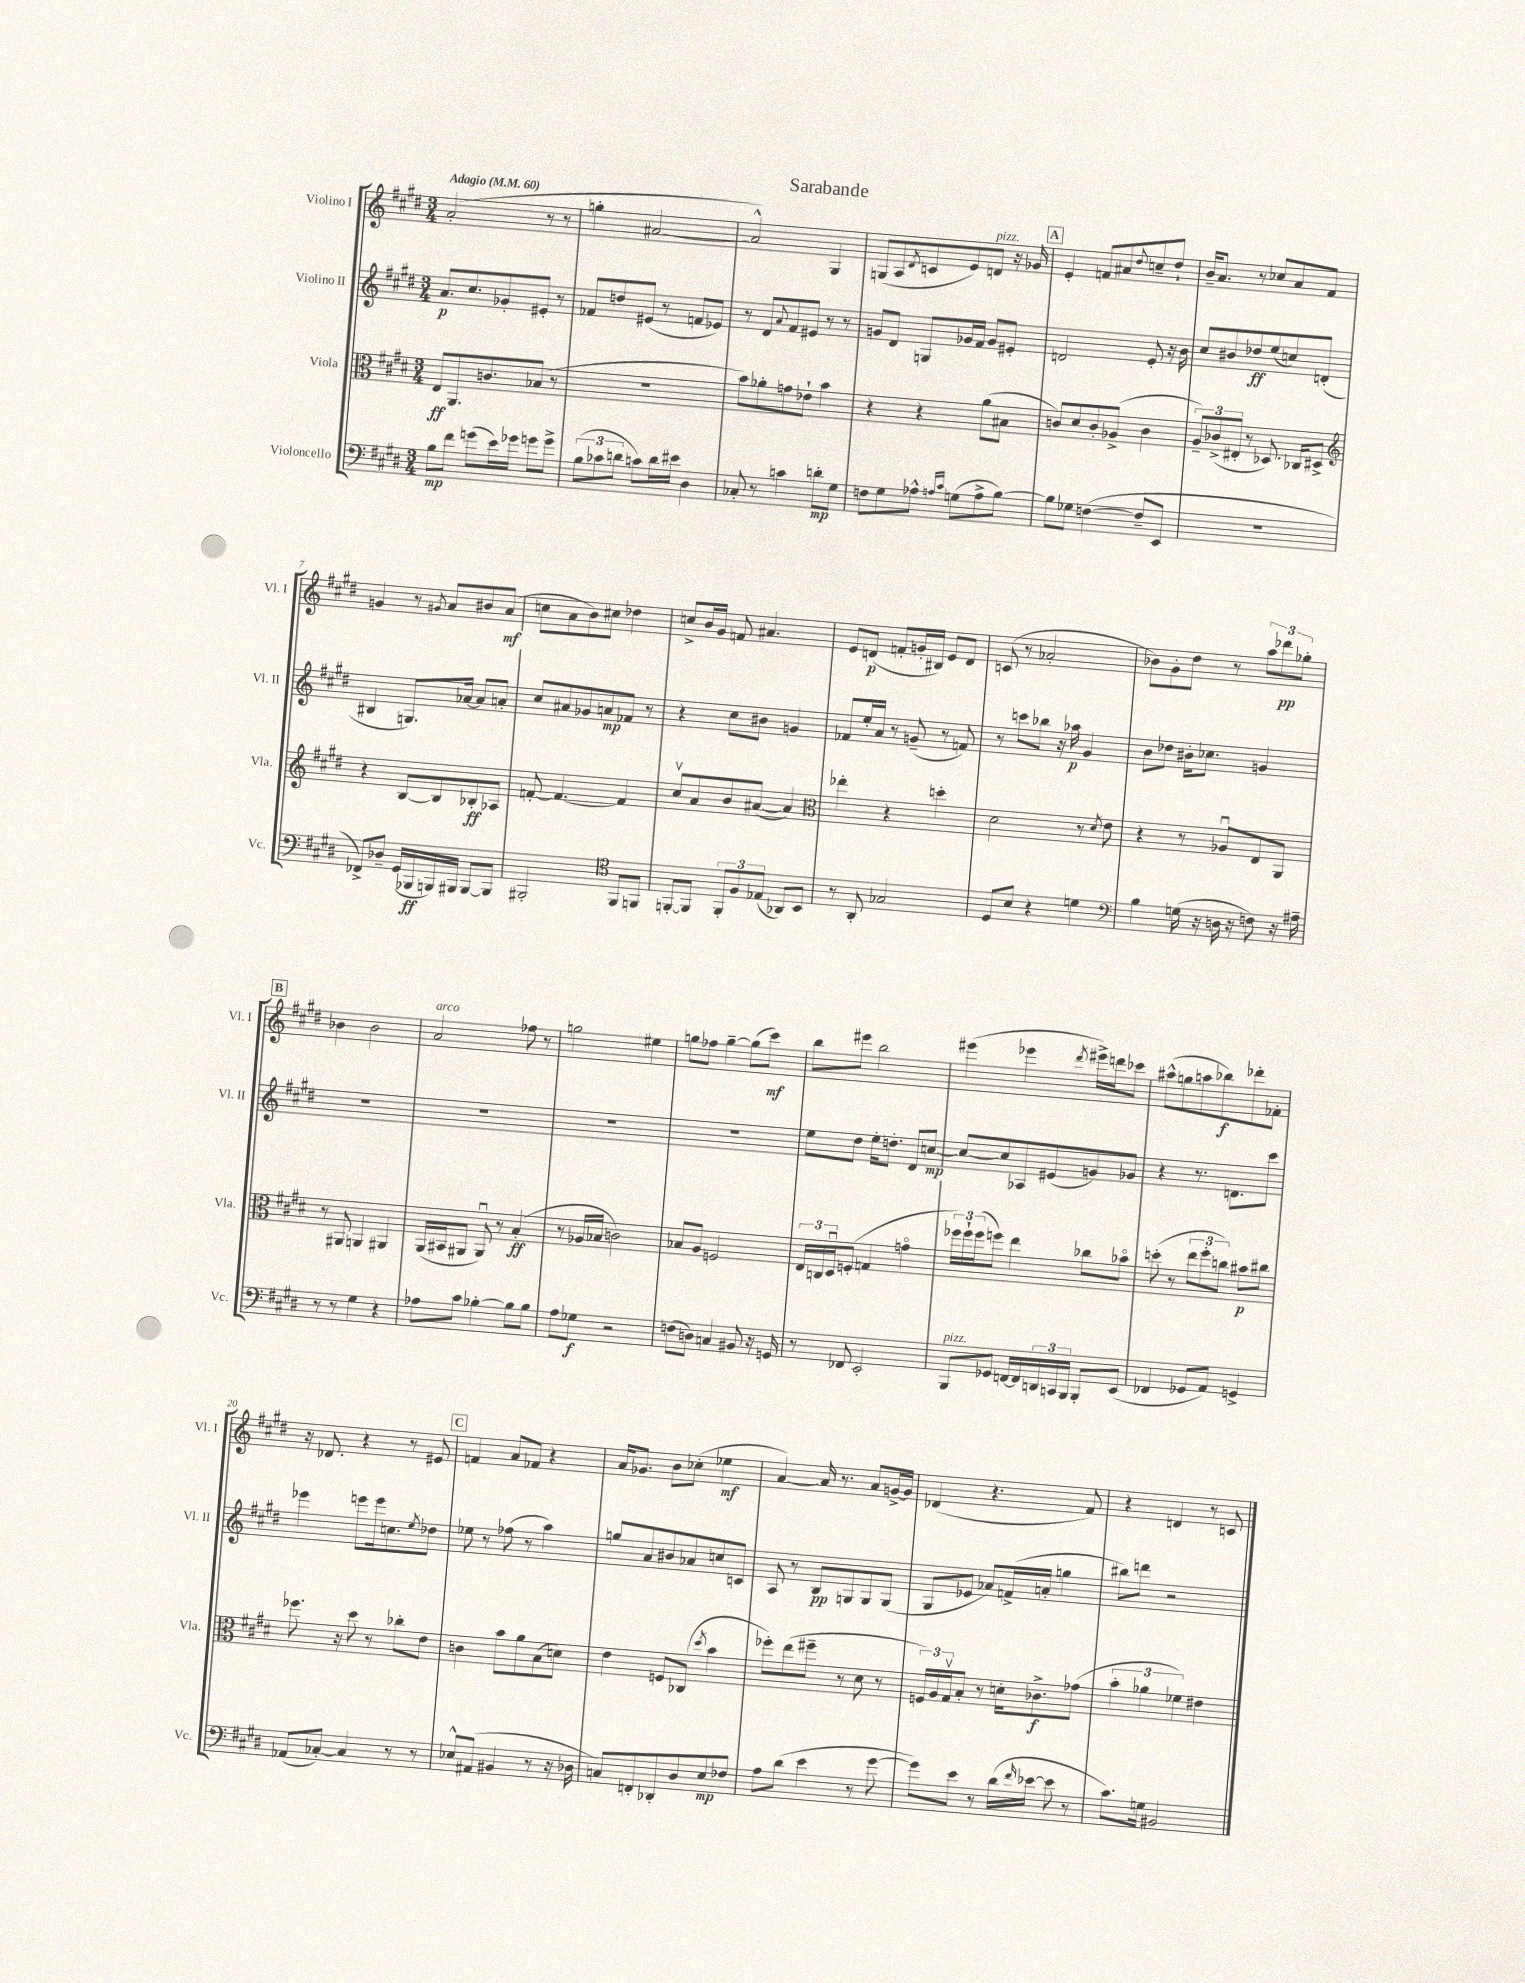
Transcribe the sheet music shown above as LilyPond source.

\header { title = "Sarabande" }
<<
\new StaffGroup <<
\new Staff = "s0" \with { instrumentName = "Violino I" shortInstrumentName = "Vl. I" } {
    \clef treble \key e \major \numericTimeSignature \time 3/4 \tempo "Adagio" 4 = 60
    a'2-.( r8 r8 |
    g''4-. ais'2~ |
    ais'2-^) gis4 |
    g8( a8 \acciaccatura { dis'8 } c'8 e'8) d'8^\markup { \italic "pizz." } r16 ges'16 |
    \mark \markup { \box "A" } e'4-. f'8 ais'8 \appoggiatura { dis''8 } c''8-- dis''8-! |
    b'16-- a'8. r8 ces''8 a'8 fis'8 |
    g'4 r8 \acciaccatura { gis'8 } a'8 bis'8 a'8\mf( |
    c''8 a'8 b'8) cis''8 des''4 |
    c''8-> b'16 gis'16 f'8 ais'4. |
    e'8 d'8\p( f'8-. g'16-. bis16) e'8 d'8 |
    c'8( r8 aes'2-. |
    bes'8) gis'8-. dis''8 r8 \tuplet 3/2 { a''8 des'''8\pp ges''8-. } |
    \mark \markup { \box "B" } bes'4 bes'2 |
    a'2^\markup { \italic "arco" } fes''8 r8 |
    g''2 eis''4 |
    g''8 fes''8 g''4~-- g''8( cis'''8\mf) |
    b''8 eis'''8 b''2 |
    eis'''4( ees'''4 \acciaccatura { dis'''8 } eis'''16->) d'''16 ces'''8 |
    ais''8-^( g''8 a''8 bes''8\f) des'''8-. fes'8-. |
    r16 des'8. r4 r8 eis'8 |
    \mark \markup { \box "C" } f'4 a'8 fes'8 r4 |
    a'16 ges'8. b'8 ces''8-.( ees''4\mf |
    a'4~) a'16 r8. a'8 g'16~-> g'16 |
    des'4( r4. fis'8) |
    r4 d'4 r8 c'8 \bar "|." |
}
\new Staff = "s1" \with { instrumentName = "Violino II" shortInstrumentName = "Vl. II" } {
    \clef treble \key e \major \numericTimeSignature \time 3/4
    a'8.\p cis''8. ges'8-. eis'8-. r8 |
    fes'8 d''8 eis'8( r8 f'8 ees'8) |
    r8 dis'8 \appoggiatura { a'8 } fis'8 eis'8 r8 r8 |
    g'8 dis'8 g8 ges'16 fis'16 ges'8 eis'8-. |
    \mark \markup { \box "A" } d'2 e'8-. r16 b'16 |
    cis''8 bis'8 des''8\ff e''8( c''8) d'8-.( |
    bis4 g8.) aes'16~ aes'8 a'8-. |
    cis''8 ais'8 ges'8 a'8\mp fes'8 r8 |
    r4 cis''8 bis'8 g'4 |
    fes'8 e''16-. a'16 r8 g'8--( r8 f'8) |
    r8 c'''8 bes''8 r16 aes''16\p gis'4 |
    b'8 des''8 bis'16-. ces''8. g'4 |
    \mark \markup { \box "B" } R2. |
    R2. |
    R2. |
    R2. |
    e''8 dis''8 e''16-. d''8.-. dis'8 c''8~\mp |
    c''8~ c''8 aes8 eis'8( g'8) ges'8 |
    r4 r8. d'8. cis'''8 |
    ees'''4 e'''8 e'''16 c''8. \acciaccatura { e''8 } des''8 |
    \mark \markup { \box "C" } ees''8 r8 fes''8( r8 a''4) |
    g''8 a'8 bis'8 aes'8 c''8 c'8 |
    a8 r8 b8\pp g8 g8 g8( |
    gis8 ees'8 aes'8) f'16->( a'16-. g''4 |
    bis''8) d'''8 r2 \bar "|." |
}
\new Staff = "s2" \with { instrumentName = "Viola" shortInstrumentName = "Vla." } {
    \clef alto \key e \major \numericTimeSignature \time 3/4
    e8\ff a,8. c'8. bes8( r8 |
    R2. |
    b'8) aes'8-. g'8 ees'8-! b'4 |
    r4 r4 a'8( bis8 |
    \mark \markup { \box "A" } c'8) dis'8 c'8-. aes8->( c'4 |
    \tuplet 3/2 { a8--) ces'8->( eis8-. } r8 des8.) ces16 dis8-> |
    \clef treble r4 b8~ b8 bes8-.\ff aes8 |
    f'8~-. f'4.~ f'4 |
    cis''8\upbow a'8 b'8 ais'8~( ais'4) |
    \clef alto ees''4-. r4 d''4-. |
    dis'2 r8 \acciaccatura { dis'8 } e'8 |
    r4 r8 aes8\downbow e8 a,8 |
    \mark \markup { \box "B" } r8 ais,8 a,4 ais,4 |
    a,16( bis,16 ais,8 ais,8\downbow) r8 b4-.\ff( |
    r8 aes16 bes16 c'2) |
    bes8 a8 f2 |
    \tuplet 3/2 { e16 c16 dis16\downbow } f8-.( g4 g'4\flageolet |
    \tuplet 3/2 { fes''16) fes''16-! fes''16( } f''8) e''4 ces''8 bes'8\flageolet |
    d''8-.( r8 \tuplet 3/2 { e''8 fis''8-. c''8) } bis'8\p cis''8 |
    fes''8. r16 dis''8 r8 ces''8-. e'8 |
    \mark \markup { \box "C" } c'4 b'8 a'8 b8( d'8) |
    e'4 f8 ces8( \acciaccatura { dis''8 } b'4 |
    fes''8-.) e''8( fis''8-- r8 dis'8 r8 |
    \tuplet 3/2 { f16) a16 gis16\upbow } b8-. r8 d'16-. ces'8.->\f ges'8( |
    \tuplet 3/2 { b'4-. aes'4 fes'4) } eis'4 \bar "|." |
}
\new Staff = "s3" \with { instrumentName = "Violoncello" shortInstrumentName = "Vc." } {
    \clef bass \key e \major \numericTimeSignature \time 3/4
    b8\mp fis'8 g'8( e'16) ges'16 g'8 g'8-> |
    \tuplet 3/2 { b8( ces'8 d'8 } c'8) d'16 eis'16 dis4 |
    ces8-. r8 c'4 d'8-.\mp gis8 |
    f8 gis8 aes8-^ \grace { a16 cis'16 } g8( a8-> b8~) |
    \mark \markup { \box "A" } b8 ges8 f4~( f8-- e,8 |
    R2. |
    fes,8->) des8-- gis,16( bes,,16\ff b,,16) bis,,16 bis,,8~ bis,,8 |
    bis,,2-. \clef tenor fis,8 f,8 |
    f,8~-. f,8 \tuplet 3/2 { f,8-. fis8 ees8( } aes,8) b,8 |
    r8 a,8-. ges2 |
    dis8 b8 r4 d'4 |
    \clef bass b4 g16( r16 d16 r16 f8) r16 ais16-- |
    \mark \markup { \box "B" } r8 r8 gis4 r4 |
    aes8 cis'8 bes4~-. bes8 bes8 |
    a8 ges8\f r2 |
    f8( d8) c4 bis,8 r16 g,16 |
    r8 fes,8 e,2-. |
    b,,8^\markup { \italic "pizz." } ges,8 f,16~ f,16 \tuplet 3/2 { d,16 c,16 b,,16 } b,,8-. e,8( |
    fes,4 ges,8 a,8) g,4-> |
    aes,8( ces8~-.) ces4 r8 r8 |
    \mark \markup { \box "C" } ees8-^ ais,8( bis,4 r8 r16 des16 |
    c8) f,8-. des,8-. dis8 e8\mp fes8 |
    a8 dis'8( e'4 r8 gis'8~ |
    gis'8) e'8 r8 dis'16( \grace { fis'16 } ees'16~ ees'8 r8 |
    cis'8.) g16 bis,2 \bar "|." |
}
>>
>>
